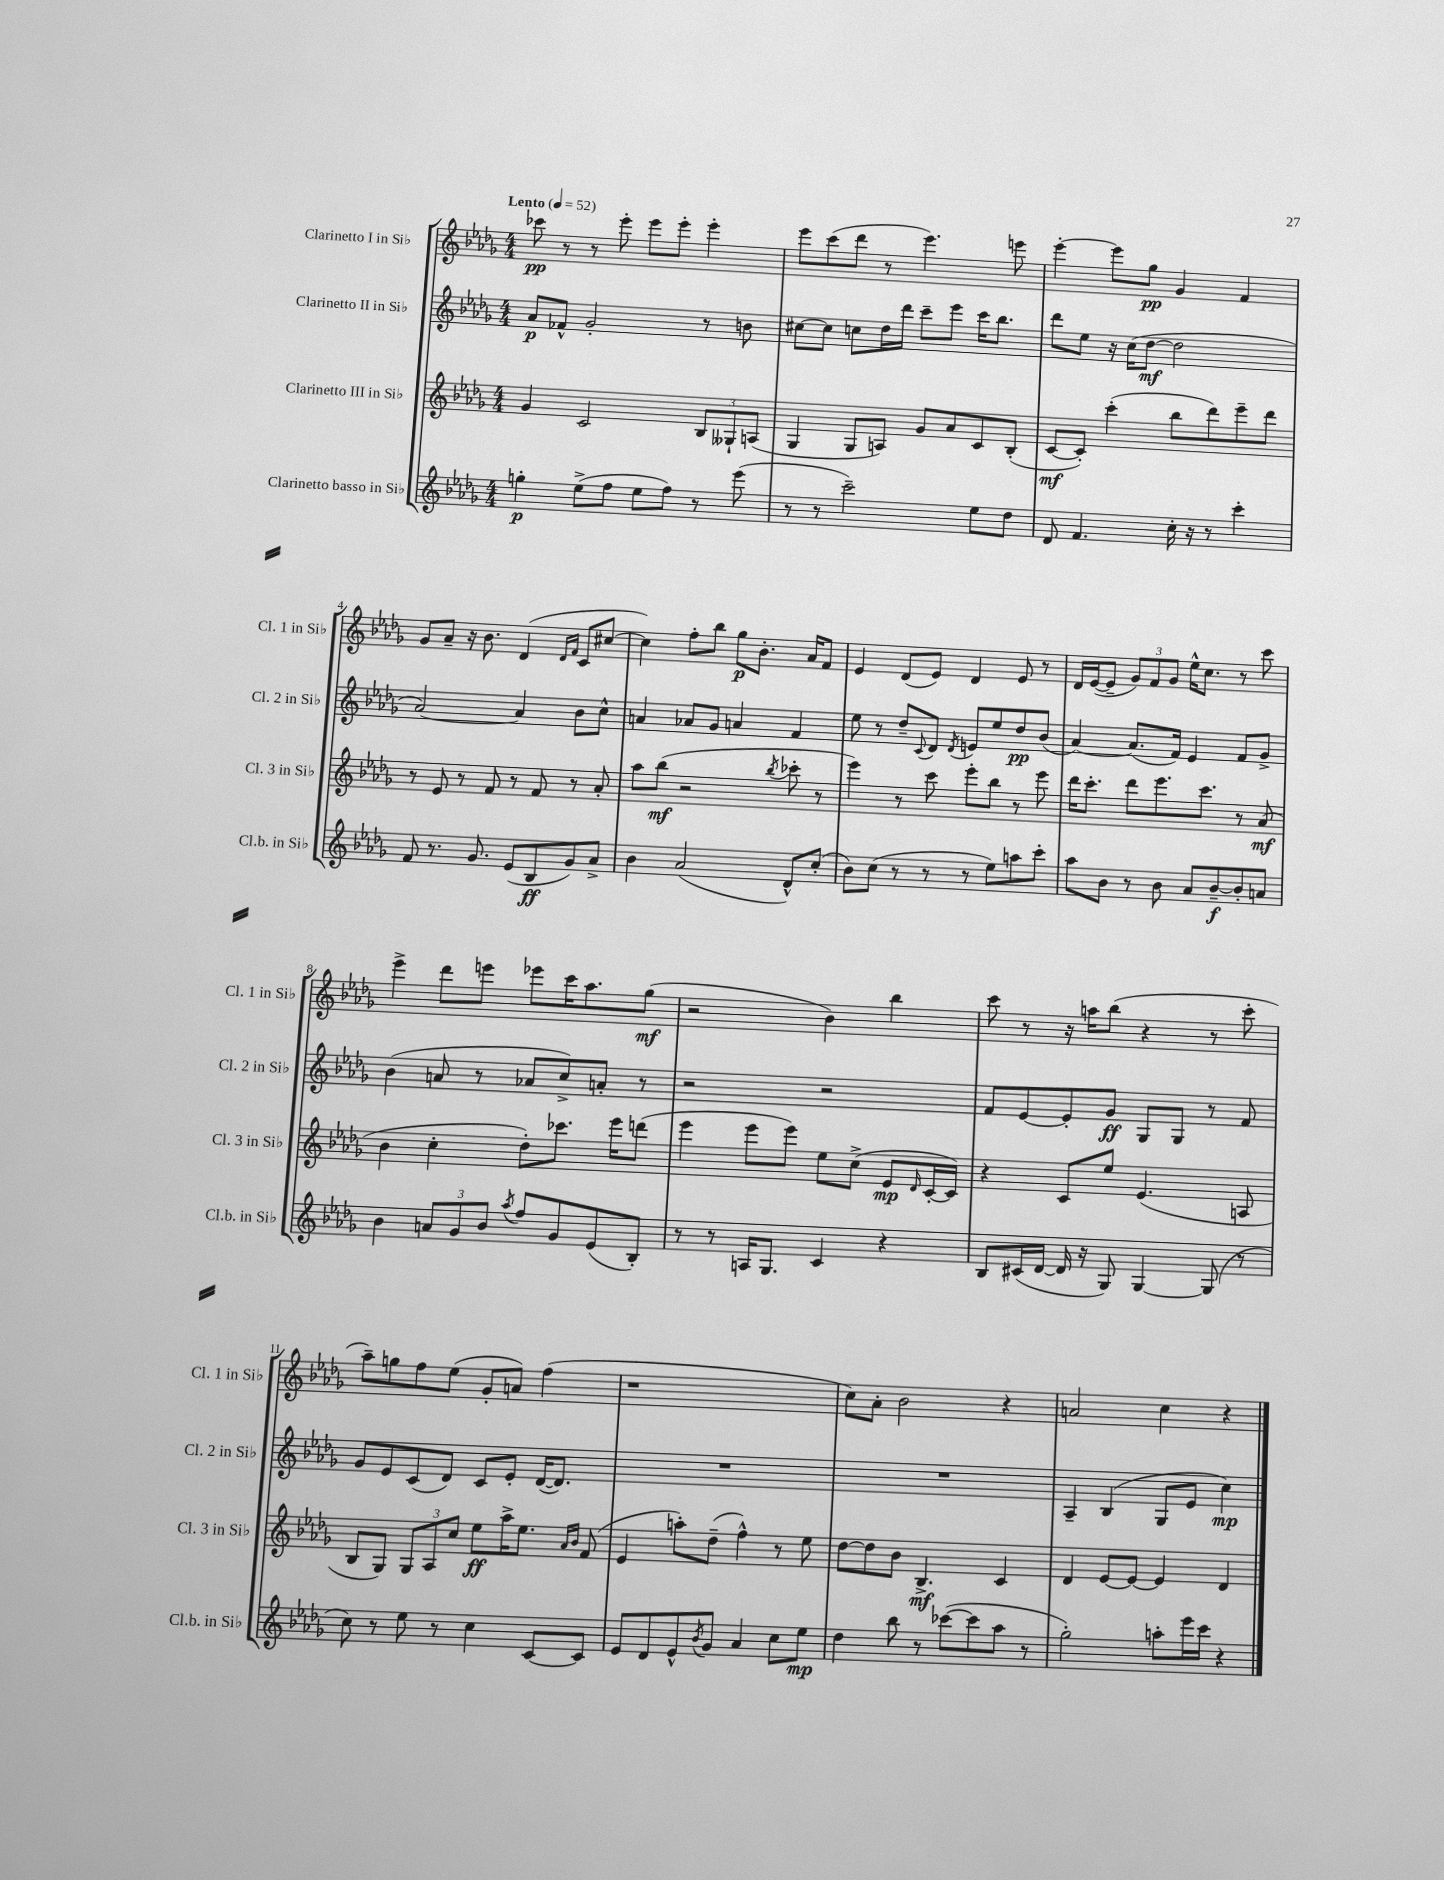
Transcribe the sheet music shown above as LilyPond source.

<<
\new StaffGroup <<
\new Staff = "s0" \with { instrumentName = "Clarinetto I in Sib" shortInstrumentName = "Cl. 1 in Sib" } {
    \clef treble \key des \major \numericTimeSignature \time 4/4 \tempo "Lento" 4 = 52
    ces'''8\pp r8 r8 ees'''8-. ees'''8 ees'''8-. ees'''4-. |
    ees'''8 c'''8( des'''8 r8 ees'''4.) e'''8 |
    ees'''4~-. ees'''8 ges''8\pp ges'4 f'4 |
    ges'8 aes'8-- r16 bes'8. des'4( \grace { des'16 f'16 } c'8 cis''8~ |
    cis''4) f''8-. bes''8 ges''8\p bes'8.-. aes'16 f'8 |
    ees'4 des'8( ees'8) des'4 ees'8 r8 |
    des'16 ees'16~( ees'8-- \tuplet 3/2 { ges'8) f'8 ges'8 } ees''16-^ c''8. r8 c'''8 |
    ees'''4-> des'''8 e'''8 ees'''8 c'''16 aes''8. ges''8\mf( |
    r2 bes'4) bes''4 |
    c'''8 r8 r16 a''16 bes''8( r4 r8 c'''8-. |
    aes''8--) g''8 f''8 ees''8( ges'8-. a'8) f''4( |
    r1 |
    c''8) aes'8-. bes'2 r4 |
    a'2 c''4 r4 \bar "|." |
}
\new Staff = "s1" \with { instrumentName = "Clarinetto II in Sib" shortInstrumentName = "Cl. 2 in Sib" } {
    \clef treble \key des \major \numericTimeSignature \time 4/4
    aes'8\p fes'8-^ ges'2-. r8 b'8 |
    cis''8~ cis''8 c''8 des''16 des'''16 c'''8-- ees'''8 c'''16 bes''8. |
    des'''8 ees''8 r16 c''16( des''8~\mf des''2 |
    aes'2~) aes'4 bes'8 c''8-^ |
    a'4 aes'8 ges'8 a'4 f'4 |
    ees''8 r8 des''8-- \appoggiatura { c'8 } des'8 \acciaccatura { des'8 } e'8 ees''8 des''8\pp bes'8( |
    aes'4~) aes'8.( f'16) ees'4 f'8 ges'8-> |
    bes'4( a'8 r8 aes'8 c''8->) a'8-. r8 |
    r2 r2 |
    f'8 ees'8~ ees'8-. ges'8\ff ges8 ges8 r8 f'8 |
    ges'8 ees'8 c'8( des'8) c'8 ees'8-. des'16~( des'8.) |
    R1 |
    R1 |
    aes4-- bes4( ges8 ees'8 c''4\mp) \bar "|." |
}
\new Staff = "s2" \with { instrumentName = "Clarinetto III in Sib" shortInstrumentName = "Cl. 3 in Sib" } {
    \clef treble \key des \major \numericTimeSignature \time 4/4
    ges'4 c'2 \tuplet 3/2 { bes8 geses8-! a8( } |
    ges4 ges8 a8) ges'8 aes'8 c'8 bes8-.( |
    c'8~\mf c'8-.) c'''4-.( bes''8 des'''8) ees'''8-- des'''8 |
    r8 ees'8 r8 f'8 r8 f'8 r8 aes'8-. |
    aes''8 bes''8\mf( r2 \acciaccatura { bes''8 } ces'''8-. r8 |
    ees'''4) r8 c'''8 ees'''8-. bes''8 r8 ees'''8 |
    des'''16 c'''8.-. des'''8 ees'''8. c'''8. r8 aes'8\mf( |
    bes'4 c''4-. des''8-.) ces'''8. ees'''16 d'''8( |
    ees'''4 ees'''8 ees'''8) ees''8 c''8->( ees'8\mp \grace { des'16 } c'16~-. c'16) |
    r4 c'8 ees''8 ees'4.( a8 |
    bes8 ges8) \tuplet 3/2 { ges8 aes8 c''8 } ees''8\ff aes''16-> ees''8. \grace { aes'16 bes'16 } f'8( |
    ees'4 a''8-.) des''8--( f''4-^) r8 ees''8 |
    des''8~ des''8 bes'8 bes4.->\mf c'4 |
    des'4 ees'8~ ees'8~ ees'4 des'4 \bar "|." |
}
\new Staff = "s3" \with { instrumentName = "Clarinetto basso in Sib" shortInstrumentName = "Cl.b. in Sib" } {
    \clef treble \key des \major \numericTimeSignature \time 4/4
    g''4-.\p ees''8->( f''8 ees''8 f''8) r8 ees'''8( |
    r8 r8 c'''2--) ees''8 des''8 |
    des'8 f'4. c''16-. r16 r8 c'''4-. |
    f'8 r8. ges'8. ees'8( bes8\ff ges'8) aes'8-> |
    bes'4 aes'2( des'8-^) c''8-.( |
    bes'8) c''8( r8 r8 r8 ees''8) a''8 c'''8-. |
    aes''8 bes'8 r8 bes'8 aes'8 bes'8~--\f bes'8-. a'8 |
    bes'4 \tuplet 3/2 { a'8 ges'8 bes'8 } \acciaccatura { aes''8 } f''8 ges'8 ees'8( bes8-.) |
    r8 r8 a16 ges8. c'4 r4 |
    bes8 cis'16( des'16~ des'16 r16 ges8) ges4~ ges8( r8 |
    c''8) r8 ees''8 r8 c''4 c'8~ c'8 |
    ees'8 des'8 ees'8-^ \acciaccatura { bes'8 } ges'8 aes'4 c''8 ees''8\mp |
    des''4 bes''8 r8 ces'''8~( ces'''8 aes''8 r8 |
    ges''2-.) a''8-. ees'''16 c'''16 r4 \bar "|." |
}
>>
>>
